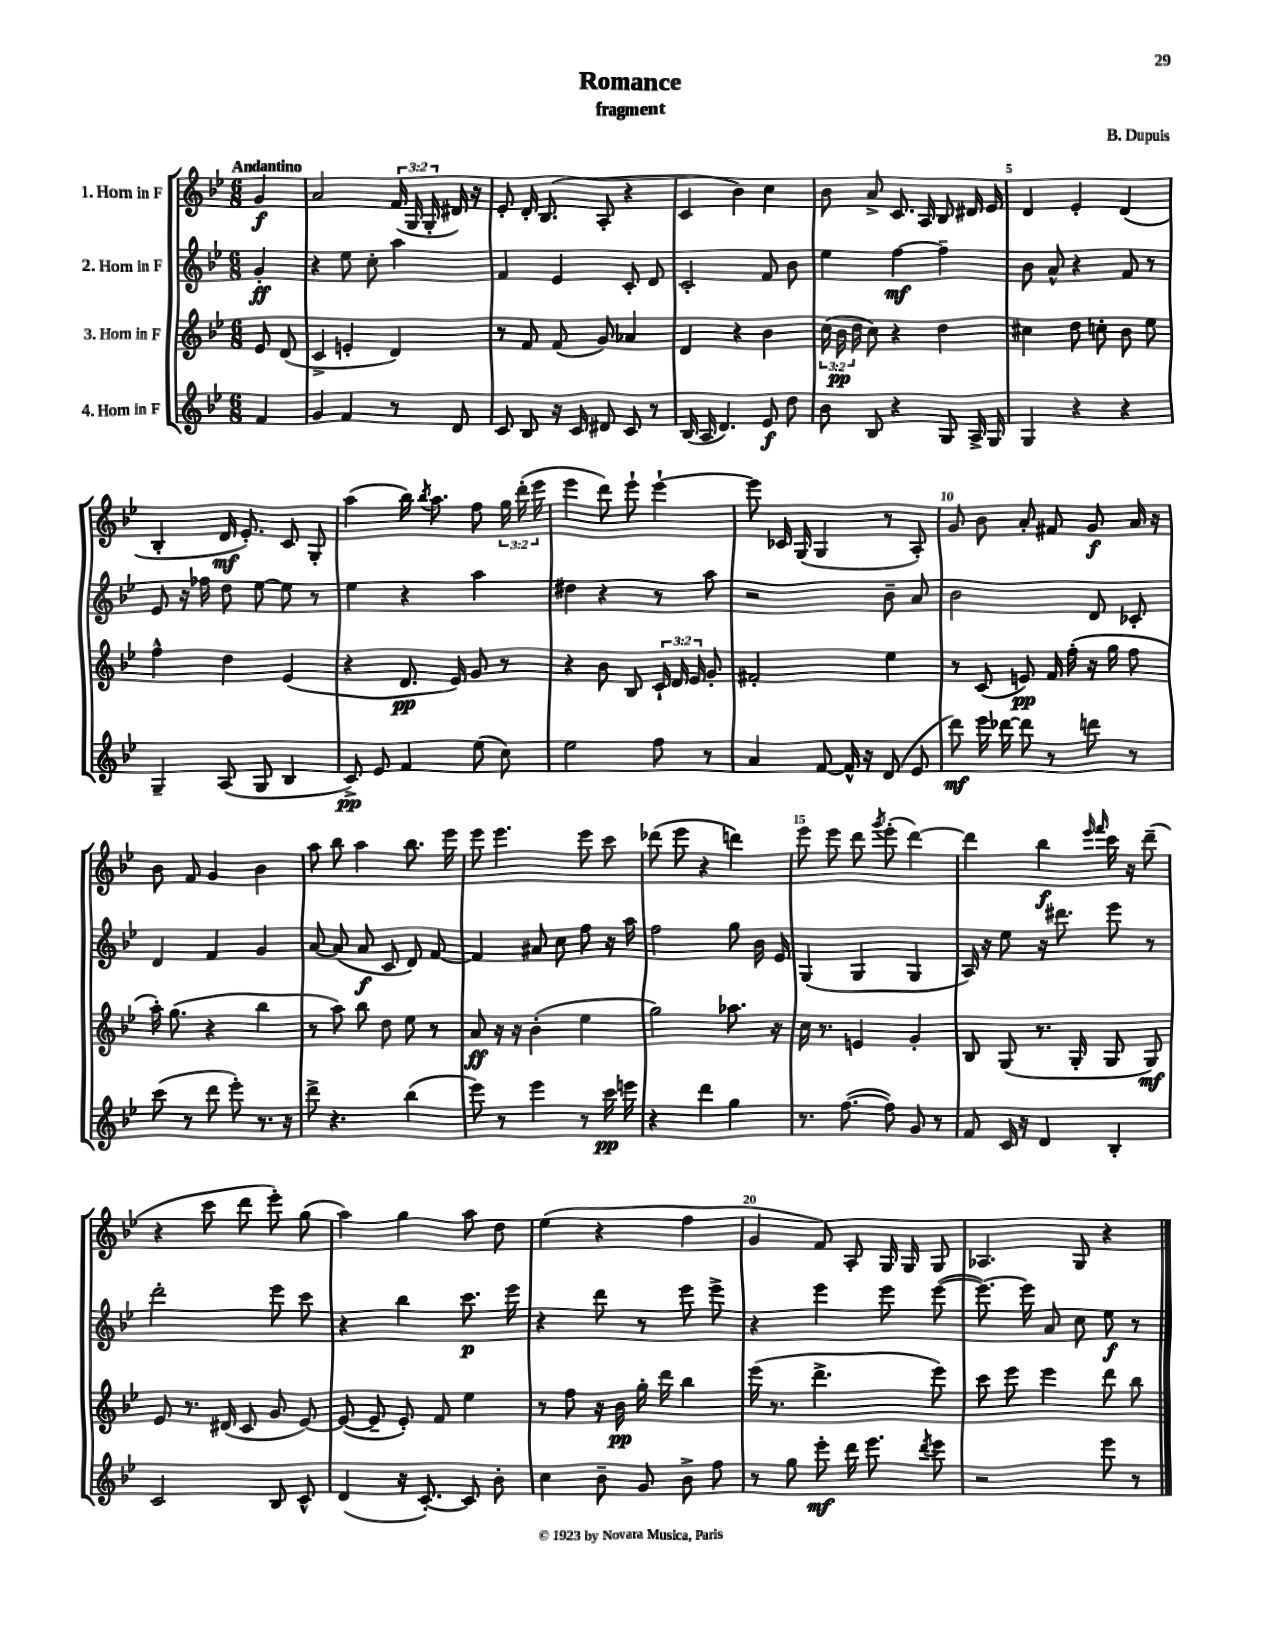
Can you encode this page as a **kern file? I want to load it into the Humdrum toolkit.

**kern	**kern	**kern	**kern
*staff4	*staff3	*staff2	*staff1
*clefG2	*clefG2	*clefG2	*clefG2
*k[b-e-]	*k[b-e-]	*k[b-e-]	*k[b-e-]
*M6/8	*M6/8	*M6/8	*M6/8
4f	8e-	4g'	4g
.	(8d	.	.
=	=	=	=
4g	4c^	4r	2a
4f	4e'	8ee-	.
.	.	8cc'	.
8r	4d)	4aa	(24f
.	.	.	24G
.	.	.	24G'
8d	.	.	16d#)
.	.	.	16r
=	=	=	=
8c	8r	4f	8e-'
8B-	8f	.	16d'
.	.	.	(8.B-
16r	(8f	4e-	.
16c	.	.	.
8d#	8g)	.	8A'
8c	4a-	8c'	4r
8r	.	8d	.
=	=	=	=
(16B-	4d	2c'	4c
16A	.	.	.
4.d)	.	.	.
.	4r	.	4b-)
8e-	4b-	8f	4cc
8dd	.	8b-	.
=	=	=	=
8b-	(24cc	4ee-	8b-
.	24b-	.	.
.	24dd	.	.
8B-	8cc)	.	8a^
4r	4r	[4ff	8.c
.	.	.	16A
8G	4dd	4ff~]	8B-
16A^	.	.	16d#
16G	.	.	16e-
=	=	=	=
4G	4cc#	8b-	4d
.	.	8a^^	.
4r	8dd	4r	4e-'
.	8cc'	.	.
4r	8b-	8f	(4d
.	8ee-	8r	.
=	=	=	=
4G~	4ff^^	8e-	4B-'
.	.	16r	.
.	.	16ff-	.
(8A	4dd	8dd	16d
.	.	.	8.e-')
8G	.	[8ee-	.
4B-	(4e-	8ee-]	8c
.	.	8r	8G'
=	=	=	=
8c^)	4r	4ee-	(4aa
8e-	.	.	.
4f	8.d	4r	16bb-)
.	.	.	8qbb-
.	.	.	8.aa
.	16e-)	.	.
(8ee-	8g	4aa	8ff
8cc)	8r	.	24gg
.	.	.	(24ddd'
.	.	.	24eee-
=	=	=	=
2ee-	4r	4dd#	4eee-
.	8b-	4r	8ddd)
.	8B-	.	8eee-`
8ff	24c`	8r	[4eee-`
.	24d	.	.
.	24e-	.	.
8r	8g'	8aa	.
=	=	=	=
4a	2f#'	2r	8eee-]
.	.	.	16c-
.	.	.	(16G
[8f	.	.	4G
16f^^]	.	.	.
16r	.	.	.
(8d	4ee-	8b-~	8r
8e-	.	8a	8A')
=	=	=	=
8ddd)	8r	2b-	8g
16eee-	(8c	.	8b-
[16ddd-	.	.	.
8ddd-]	8e)	.	8a'
8r	16f	.	8f#
.	(16ff'	.	.
8ddd	16r	8d	8g
.	16gg	.	.
8r	8ff	8c-'	16a
.	.	.	16r
=	=	=	=
(8ccc	16aa')	4d	8b-
.	(8.gg	.	.
8r	.	.	8f
8ddd	4r	4f	4g
8eee-')	.	.	.
8.r	4bb-	4g	4b-
16r	.	.	.
=	=	=	=
8ddd^	8r	[8a	8aa
4.r	8aa)	(8a]	8bb-
.	8bb-	8a	4aa
.	8dd	8c	.
(4bb-	8ee-	8d)	8.bb-
.	8r	[8f	.
.	.	.	16eee-
=	=	=	=
8eee-)	8a	4f]	8eee-
8r	16r	.	4.eee-
.	16r	.	.
4eee-	(4b-'	8a#	.
.	.	8cc	.
8r	4ee-	8ff	8eee-
16ccc	.	16r	8ccc
16eee	.	16aa	.
=	=	=	=
4r	2gg)	2ff	(8ddd-
.	.	.	8eee-
4ddd	.	.	4r
4gg	8.aa-	8gg	4ddd)
.	.	16b-	.
.	16r	16e-	.
=	=	=	=
8.r	16cc	(4G	8eee-
.	8.r	.	.
.	.	.	8eee-
([8.ff	.	.	.
.	4e	4G	8ddd
.	.	.	8qggg
8ff])	.	.	(8eee-'
8g	4g'	4G	[4ddd)
8r	.	.	.
=	=	=	=
8f	8B-	16A)	4ddd]
.	.	16r	.
16c	(8G	8ee-	.
16r	.	.	.
4d	8.r	16r	4bb-
.	.	8.ddd#	.
.	16G'	.	.
.	.	.	16qqeee-
.	.	.	16qqfff
4B-'	8G	8eee-	16ccc
.	.	.	16r
.	8G)	8r	(8ddd~
=	=	=	=
2c	8e-	2ddd'	4r
.	8.r	.	.
.	.	.	8ccc
.	(16d#	.	.
.	8c	.	8ddd
8B-	8g	8eee-	8eee-')
8c^^	[8e-)	8ccc	(8gg
=	=	=	=
(4d	(8e-_	4r	4aa)
.	8e-~]	.	.
16r	8e-')	4bb-	4gg
[8.c')	.	.	.
.	8f	.	.
8c]	4ee-	8.ccc	8aa
8b-'	.	.	8dd
.	.	16eee-	.
=	=	=	=
4cc	8r	4r	(4ee-
.	8ff	.	.
8b-~	16r	8ddd	4r
.	16b-	.	.
8g	16gg'	8r	.
.	16ddd	.	.
8b-^	4bb-	8eee-	4ff
8ff	.	8eee-^	.
=	=	=	=
8r	(16eee-	4r	4g
.	8.r	.	.
8gg	.	.	.
8eee-'	4.ddd^	4eee-	8f)
16ddd	.	.	8A'
8.eee-	.	.	.
.	.	8eee-	16G
.	.	.	16G
8qddd	.	.	.
8eee-	8eee-)	([8eee-	8G
=	=	=	=
2r	8ccc	8.eee-_)	4.A-
.	8eee-	.	.
.	.	16eee-]	.
.	4eee-	8a	.
.	.	8cc	8G
8eee-	8ddd	8ee-	4r
8r	8bb-	8r	.
==	==	==	==
*-	*-	*-	*-
